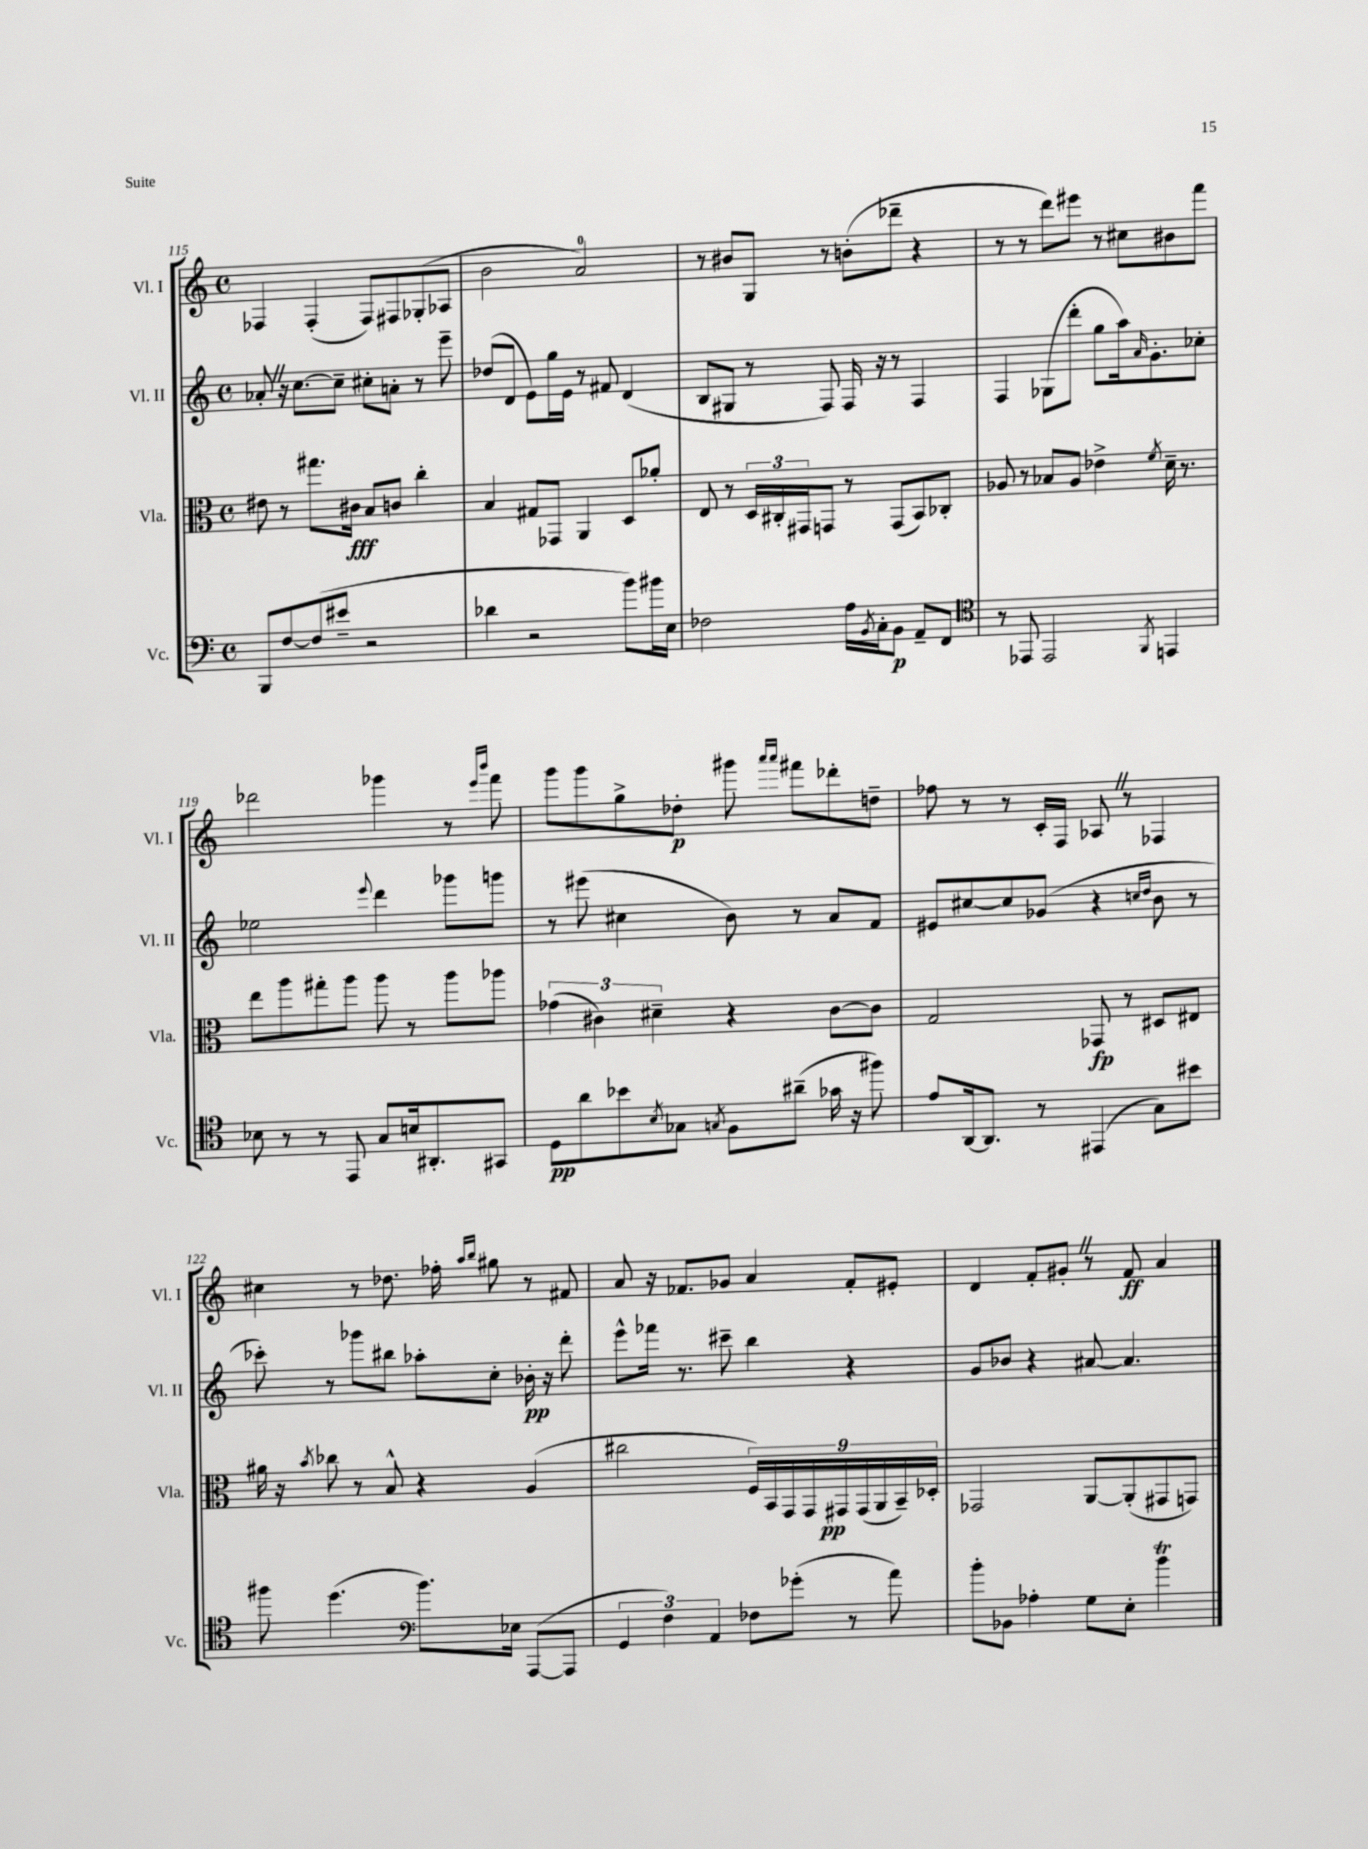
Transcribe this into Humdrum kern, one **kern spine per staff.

**kern	**kern	**kern	**kern
*staff4	*staff3	*staff2	*staff1
*clefF4	*clefC3	*clefG2	*clefG2
*k[]	*k[]	*k[]	*k[]
*M4/4	*M4/4	*M4/4	*M4/4
*met(c)	*met(c)	*met(c)	*met(c)
8BBB	8e#	8a-'	4F-
[8F	8r	16r	.
.	.	[8.cc	.
(8F]	8.gg#	.	(4F-'
8e#~	.	8cc~]	.
.	16c#	.	.
2r	8B	8cc#'	8F-)
.	8c	8a'	8F#
.	4cc'	8r	(8G-'
.	.	8eee~	8A-
=	=	=	=
4d-	4B	(8dd-	2b
.	.	8d	.
2r	8G#	8e)	.
.	8GG-	16gg	.
.	.	16e	.
.	4AA	8r	2a)
.	.	8f#	.
8b)	8D	(4d	.
16b#	8a-'	.	.
16E	.	.	.
=	=	=	=
2F-	8E	8B	8r
.	8r	8G#	8b#
.	24D	8r	8G
.	24C#'	.	.
.	24GG#	.	.
.	8GG	8F)	8r
16A	8r	16F	(8b'
8qBB	.	.	.
16C'	.	16r	.
8BB	(8GG	8r	8ddd-~
8AA~	8BB)	4F	4r
8FF	8C-'	.	.
=	=	=	=
*clefC4	*	*	*
8r	8A-	4F	8r
8EE-	8r	.	8r
2EE-	8B-	(8G-	8ddd)
.	8A-	8ddd'	8eee#
.	4e-^	8gg	8r
.	.	16aa)	8cc#
.	.	16qqa	.
.	.	8.g'	.
8qFF	8qf	.	.
4EE	16d~	.	8b#
.	8.r	.	.
.	.	8cc-'	8fff
=	=	=	=
8B-	8ee	2ee-	2ddd-
8r	8aa	.	.
8r	8gg#'	.	.
8EE	8aa	.	.
.	.	8qqeee	.
8G	8aa	4ddd	4ggg-
16B	8r	.	.
8.AA#'	.	.	.
.	8aa	8ggg-	8r
.	.	.	16qqeee
.	.	.	16qqbbb
8GG#	8aa-	8ggg	8fff
=	=	=	=
8D	(6g-	8r	8ggg
8a	.	(8eee#	8ggg
.	6c#)	.	.
8b-	.	4cc#	8gg^
.	6d#~	.	.
8qB	.	.	.
8G-	.	.	8dd-'
8qG	.	.	.
8F	4r	8b)	8ggg#
.	.	.	16qqaaa
.	.	.	16qqaaa
(8a#~	.	8r	8fff#
16g-	[8c#	8a	8ddd-'
16r	.	.	.
8ff#)	8c#]	8f	8dd~
=	=	=	=
8e	2G	8e#	8ff-
[16AA	.	[8cc#	8r
8.AA]	.	.	.
.	.	8cc#]	8r
8r	.	(8g-	16c'
.	.	.	16F
(4EE#	8GG-	4r	8A-
.	8r	.	8r
.	.	16qqcc	.
.	.	16qqdd	.
8G)	8D#	8b	4F-
8b#	8E#	8r	.
=	=	=	=
8ff#	16a#	8ccc-')	4cc#
.	16r	.	.
.	8qb	.	.
(4.dd	8cc-	8r	.
.	8r	8ggg-	8r
.	8B^^	8bb#	8.dd-
*clefF4	*	*	*
8.b)	4r	8aa-'	.
.	.	.	16ff-'
.	.	.	16qqaa
.	.	.	16qqbb
.	.	8cc'	8gg#
16E-	.	.	.
([8AAA	(4A	16b-'	8r
.	.	16r	.
8AAA]	.	8ddd'	8f#
=	=	=	=
6GG	2cc#	8eee^^	8a
.	.	16fff-	16r
6F)	.	.	.
.	.	8.r	8.f-
6AA	.	.	.
.	.	8ccc#~	8g-
8F-	18F)	4bb	4a
.	18BB	.	.
.	18GG	.	.
(8g-'	.	.	.
.	18GG	.	.
.	18GG#	.	.
8r	.	4r	8f-'
.	(18GG#	.	.
.	18AA	.	.
8a)	.	.	8e#'
.	18BB~)	.	.
.	18D-'	.	.
=	=	=	=
8b'	2GG-	8g	4d
8BB-	.	8b-	.
4A-'	.	4r	8f'
.	.	.	8g#'
8G	[8AA	[8a#	8r
8E'	(8AA']	4.a#]	8f
4b	8GG#	.	4a
.	8GG)	.	.
==	==	==	==
*-	*-	*-	*-
